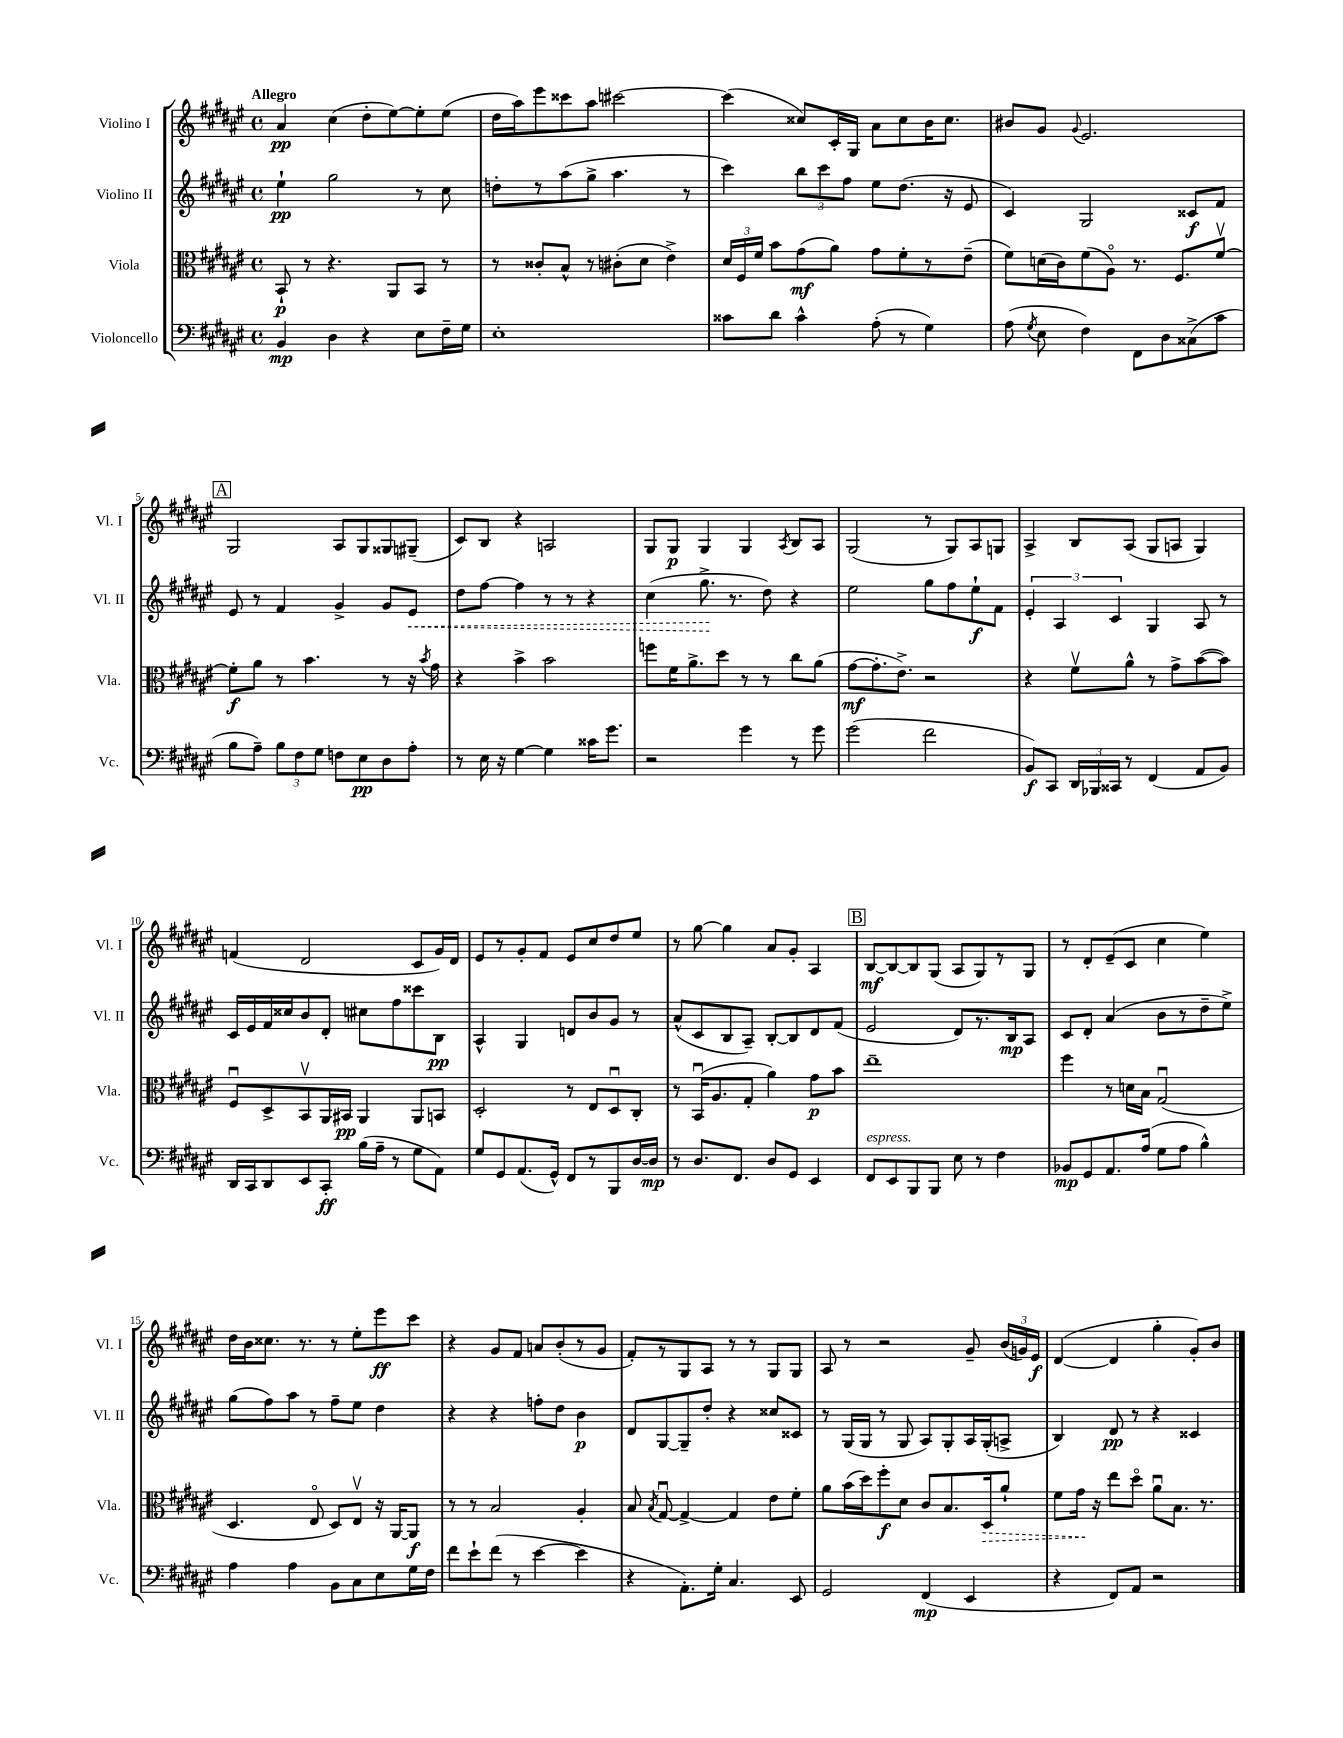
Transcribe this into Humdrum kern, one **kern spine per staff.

**kern	**dynam	**kern	**dynam	**kern	**dynam	**kern	**dynam
*part4	*part4	*part3	*part3	*part2	*part2	*part1	*part1
*staff4	*staff4	*staff3	*staff3	*staff2	*staff2	*staff1	*staff1
*I"Violoncello	*	*I"Viola	*	*I"Violino II	*	*I"Violino I	*
*I'Vc.	*	*I'Vla.	*	*I'Vl. II	*	*I'Vl. I	*
*clefF4	*	*clefC3	*	*clefG2	*	*clefG2	*
*k[f#c#g#d#a#e#]	*	*k[f#c#g#d#a#e#]	*	*k[f#c#g#d#a#e#]	*	*k[f#c#g#d#a#e#]	*
*M4/4	*	*M4/4	*	*M4/4	*	*M4/4	*
*met(c)	*	*met(c)	*	*met(c)	*	*met(c)	*
=1	=1	=1	=1	=1	=1	=1	=1
!	!	!	!	!	!	!LO:TX:a:B:t=Allegro	!
4BB/	mp	8BB`/	p	4ee#`\	pp	4a#/	pp
.	.	8r	.	.	.	.	.
4D#\	.	4.r	.	2gg#\	.	(4cc#\	.
4r	.	.	.	.	.	8dd#'\L	.
.	.	8AA#/L	.	.	.	[8ee#\)	.
8E#\L	.	8BB/J	.	8r	.	8ee#'\]	.
16F#~\L	.	8r	.	8cc#\	.	(8ee#\J	.
16G#\JJ	.	.	.	.	.	.	.
=2	=2	=2	=2	=2	=2	=2	=2
1E#'	.	8r	.	8ddn'\L	.	16dd#\LL	.
.	.	.	.	.	.	16aa#\J)	.
.	.	8c##X'/L	.	8r	.	8eee#\	.
.	.	8B^^/J	.	(8aa#\	.	8ccc##X\	.
.	.	8r	.	8gg#^\J	.	8aa#\J	.
.	.	(8c#X'\L	.	4.aa#\	.	[2ccc#X\	.
.	.	8d#\J	.	.	.	.	.
.	.	4e#^\)	.	.	.	.	.
.	.	.	.	8r	.	.	.
=3	=3	=3	=3	=3	=3	=3	=3
8c##X\L	.	24d#/LL	.	4ccc#\)	.	(4ccc#\]	.
.	.	24F#/	.	.	.	.	.
.	.	24f#/JJ	.	.	.	.	.
8d#\J	.	8b\L	.	.	.	.	.
4c##^^\	.	(8g#\	mf	12bb\L	.	8cc##X/L)	.
.	.	.	.	12ccc#\	.	.	.
.	.	8a#\J)	.	.	.	16c#'/L	.
.	.	.	.	12ff#\J	.	.	.
.	.	.	.	.	.	16G#/JJ	.
(8A#'\	.	8g#\L	.	8ee#\L	.	8a#\L	.
8r	.	8f#'\	.	(8.dd#\J	.	8cc##\	.
4G#\)	.	8r	.	.	.	16b\K	.
.	.	.	.	16r	.	8.cc##\J	.
.	.	(8e#~\J	.	8e#/	.	.	.
=4	=4	=4	=4	=4	=4	=4	=4
(8A#\	.	8f#\L)	.	4c#/)	.	8b#X/L	.
8qG#/	.	.	.	.	.	.	.
8E#\	.	(16dn\L	.	.	.	8g#/J	.
.	.	16c#\J)	.	.	.	.	.
.	.	.	.	.	.	8qqg#/	.
4F#\)	.	(8f#\	.	2G#/	.	2.e#/	.
.	.	8A#\J)	.	.	.	.	.
8FF#\L	.	8.r	.	.	.	.	.
8D#\	.	.	.	.	.	.	.
.	.	8.F#/L	.	.	.	.	.
(8C##X^\	.	.	.	8c##X/L	f	.	.
8c#\J	.	[8f#v/J	.	8f#/J	.	.	.
!!LO:LB:g=z
!!LO:REH:place=s1:t=A
=5	=5	=5	=5	=5	=5	=5	=5
8B\L	.	8f#'\L]	f	8e#/	.	2G#/	.
8A#~\J)	.	8a#\J	.	8r	.	.	.
12B\L	.	8r	.	4f#/	.	.	.
12F#\	.	.	.	.	.	.	.
.	.	4.b\	.	.	.	.	.
12G#\J	.	.	.	.	.	.	.
8Fn\L	.	.	.	4g#^/	.	8A#/L	.
8E#\	pp	.	.	.	.	8G#/	.
8D#\	.	8r	.	8g#/L	.	8G##X/	.
!	!	!	!	!	!LO:HP:b	!	!
8A#'\J	.	16r	.	8e#/J	<	(8G#X~/J	.
.	.	8qb/	.	.	.	.	.
.	.	16g#\	.	.	.	.	.
=6	=6	=6	=6	=6	=6	=6	=6
8r	.	4r	.	8dd#\L	.	8c#/L)	.
16E#\	.	.	.	[8ff#\J	.	8B/J	.
16r	.	.	.	.	.	.	.
[4G#\	.	4b^\	.	4ff#\]	.	4r	.
4G#\]	.	2b\	.	8r	.	2An/	.
.	.	.	.	8r	.	.	.
16c##X\KL	.	.	.	4r	.	.	.
8.g#\J	.	.	.	.	.	.	.
=7	=7	=7	=7	=7	=7	=7	=7
2r	.	8ffn\L	.	(4cc#\	.	8G#/L	.
.	.	16f#\K	.	.	.	8G#/J	p
.	.	8.a#^\	.	.	.	.	.
.	.	.	.	8.gg#^\	.	4G#/	.
.	.	8dd#\J	.	.	.	.	.
.	.	.	.	8.r	[	.	.
4g#\	.	8r	.	.	.	4G#/	.
.	.	8r	.	8dd#\)	.	.	.
.	.	.	.	.	.	8qA#/	.
8r	.	8cc#\L	.	4r	.	8B/L	.
8g#\	.	(8a#\J	.	.	.	8A#/J	.
=8	=8	=8	=8	=8	=8	=8	=8
(2g#\	.	[8g#\L	mf	2ee#\	.	(2G#/	.
.	.	8.g#'\]	.	.	.	.	.
.	.	8.e#^\J)	.	.	.	.	.
2f#\	.	2r	.	8gg#\L	.	8r	.
.	.	.	.	8ff#\	.	8G#/L)	.
.	.	.	.	8ee#`\	f	8A#/	.
.	.	.	.	8f#\J	.	8Gn/J	.
=9	=9	=9	=9	=9	=9	=9	=9
8BB/L)	f	4r	.	6e#'/	.	4A#^/	.
8CC#/J	.	.	.	.	.	.	.
.	.	.	.	6A#/	.	.	.
24DD#/LL	.	8f#v\L	.	.	.	8B/L	.
24BBB-X/	.	.	.	.	.	.	.
24CC##X/JJ	.	.	.	6c#/	.	.	.
8r	.	8a#^^\J	.	.	.	(8A#/J	.
(4FF#/	.	8r	.	4G#/	.	8G#/L	.
.	.	8g#^\L	.	.	.	8An/J	.
8AA#/L	.	([8b\	.	8A#/	.	4G#/)	.
8BB/J)	.	8b\J])	.	8r	.	.	.
!!LO:LB:g=z
=10	=10	=10	=10	=10	=10	=10	=10
16DD#/LL	.	8F#u/L	.	16c#/LL	.	(4fn/	.
16CC#/J	.	.	.	16e#/	.	.	.
8DD#/	.	8D#^/	.	16f#/	.	.	.
.	.	.	.	16cc##X/J	.	.	.
8EE#/	.	8BBv/	.	8b/	.	2d#/	.
8CC#'/J	ff	16AA#/L	.	8d#'/J	.	.	.
.	.	16BB#X/JJ	pp	.	.	.	.
(16B\LL	.	4AA#/	.	8cc#X\L	.	.	.
16A#~\JJ	.	.	.	.	.	.	.
8r	.	.	.	8ff#\	.	.	.
8G#\L	.	8AA#/L	.	8ccc##X\	.	8c#/L	.
8AA#\J)	.	8BBn/J	.	8B\J	pp	16g#/L)	.
.	.	.	.	.	.	16d#/JJ	.
=11	=11	=11	=11	=11	=11	=11	=11
8G#/L	.	2D#'/	.	4A#^^/	.	8e#/L	.
8GG#/	.	.	.	.	.	8r	.
(8.AA#/	.	.	.	4G#/	.	8g#'/	.
.	.	.	.	.	.	8f#/J	.
16GG#^^/Jk)	.	.	.	.	.	.	.
8FF#/L	.	8r	.	8dn/L	.	8e#/L	.
8r	.	8E#/L	.	8b/	.	8cc#/	.
8BBB/	.	8D#u/	.	8g#/J	.	8dd#/	.
[16D#/L	.	8C#'/J	.	8r	.	8ee#/J	.
16D#/JJ]	mp	.	.	.	.	.	.
=12	=12	=12	=12	=12	=12	=12	=12
8r	.	8r	.	(8a#^^/L	.	8r	.
8.D#/L	.	(16BBu/KL	.	8c#/	.	[8gg#\	.
.	.	8.A#/	.	.	.	.	.
.	.	.	.	8B/	.	4gg#\]	.
8.FF#/J	.	.	.	.	.	.	.
.	.	8G#'/J	.	8A#~/J)	.	.	.
8D#/L	.	4a#\)	.	[8B'/L	.	8a#/L	.
8GG#/J	.	.	.	8B/]	.	8g#'/J	.
4EE#/	.	8g#\L	p	8d#/	.	4A#/	.
.	.	8b\J	.	(8f#/J	.	.	.
!!LO:REH:place=s1:t=B
=13	=13	=13	=13	=13	=13	=13	=13
!LO:TX:a:i:t=espress.	!	!	!	!	!	!	!
8FF#/L	.	1ee#~	.	2e#/	.	[8B/L	mf
8EE#/	.	.	.	.	.	8B/_	.
8BBB/	.	.	.	.	.	8B/]	.
8BBB/J	.	.	.	.	.	(8G#/J	.
8E#\	.	.	.	8d#/L)	.	8A#/L	.
8r	.	.	.	8.r	.	8G#/)	.
4F#\	.	.	.	.	.	8r	.
.	.	.	.	16B/k	mp	.	.
.	.	.	.	8A#/J	.	8G#/J	.
=14	=14	=14	=14	=14	=14	=14	=14
8BB-X/L	mp	4ff#\	.	8c#/L	.	8r	.
8GG#/	.	.	.	8d#'/J	.	8d#'/L	.
8.AA#/	.	8r	.	(4a#/	.	(8e#~/	.
.	.	16dn\LL	.	.	.	8c#/J	.
(16A#/Jk	.	16B\JJ	.	.	.	.	.
8G#\L	.	(2G#u/	.	8b\L	.	4cc#\	.
8A#\J	.	.	.	8r	.	.	.
4B^^\)	.	.	.	8dd#~\	.	4ee#\)	.
.	.	.	.	8ee#^\J)	.	.	.
!!LO:LB:g=z
=15	=15	=15	=15	=15	=15	=15	=15
4A#\	.	4.D#/	.	(8gg#\L	.	16dd#\LL	.
.	.	.	.	.	.	16b\J	.
.	.	.	.	8ff#\)	.	8.cc##X\J	.
4A#\	.	.	.	8aa#\J	.	.	.
.	.	.	.	.	.	8.r	.
.	.	8E#/	.	8r	.	.	.
8BB\L	.	8D#/L)	.	8ff#~\L	.	8r	.
8C#\	.	8E#v/J	.	8ee#\J	.	8ee#'\L	.
8E#\	.	16r	.	4dd#\	.	8eee#\	ff
.	.	[16AA#/KL	.	.	.	.	.
16G#\L	.	8AA#/J]	f	.	.	8ccc#\J	.
16F#\JJ	.	.	.	.	.	.	.
=16	=16	=16	=16	=16	=16	=16	=16
8f#\L	.	8r	.	4r	.	4r	.
8e#`\	.	8r	.	.	.	.	.
(8f#\J	.	2B/	.	4r	.	8g#/L	.
8r	.	.	.	.	.	8f#/J	.
[4e#\	.	.	.	8ffn'\L	.	8an/L	.
.	.	.	.	8dd#\J	.	(8b'/	.
4e#\]	.	4A#'/	.	4b\	p	8r	.
.	.	.	.	.	.	8g#/J	.
=17	=17	=17	=17	=17	=17	=17	=17
4r	.	8B/	.	8d#/L	.	8f#'/L)	.
.	.	8qB/	.	.	.	.	.
.	.	[8G#u/	.	[8G#/	.	8r	.
8.AA#'\L)	.	4G#^/_	.	8G#~/]	.	8G#/	.
.	.	.	.	8dd#'/J	.	8A#/J	.
16G#'\Jk	.	.	.	.	.	.	.
4.C#/	.	4G#/]	.	4r	.	8r	.
.	.	.	.	.	.	8r	.
.	.	8e#\L	.	8cc##X/L	.	8G#/L	.
8EE#/	.	8f#'\J	.	8c##X/J	.	8G#/J	.
=18	=18	=18	=18	=18	=18	=18	=18
2GG#/	.	8a#\L	.	8r	.	8A#/	.
.	.	(16b\L	.	(16G#/LL	.	8r	.
.	.	16dd#\J)	.	16G#/JJ	.	.	.
.	.	8ff#'\	f	8r	.	2r	.
.	.	8d#\J	.	8G#/	.	.	.
(4FF#/	mp	8c#/L	.	8A#/L)	.	.	.
.	.	8.B/	.	8G#'/	.	.	.
4EE#/	.	.	.	16A#/L	.	8g#~/	.
!	!	!	!LO:HP:b	!	!	!	!
.	.	16D#/k	>	(16G#'/J	.	.	.
.	.	8a#`/J	.	8An^/J	.	(24b/LL	.
.	.	.	.	.	.	24gn/)	.
.	.	.	.	.	.	24e#/JJ	f
=19	=19	=19	=19	=19	=19	=19	=19
4r	.	8f#\L	.	4B/)	.	([4d#/	.
.	.	16g#\Jk	.	.	.	.	.
.	.	16r	]	.	.	.	.
8FF#/L)	.	8ee#\L	.	8d#/	pp	4d#/]	.
8AA#/J	.	8dd#\J	.	8r	.	.	.
2r	.	8a#u\L	.	4r	.	4gg#'\	.
.	.	8.B\J	.	.	.	.	.
.	.	.	.	4c##X/	.	8g#'/L)	.
.	.	8.r	.	.	.	.	.
.	.	.	.	.	.	8b/J	.
==	==	==	==	==	==	==	==
*-	*-	*-	*-	*-	*-	*-	*-
